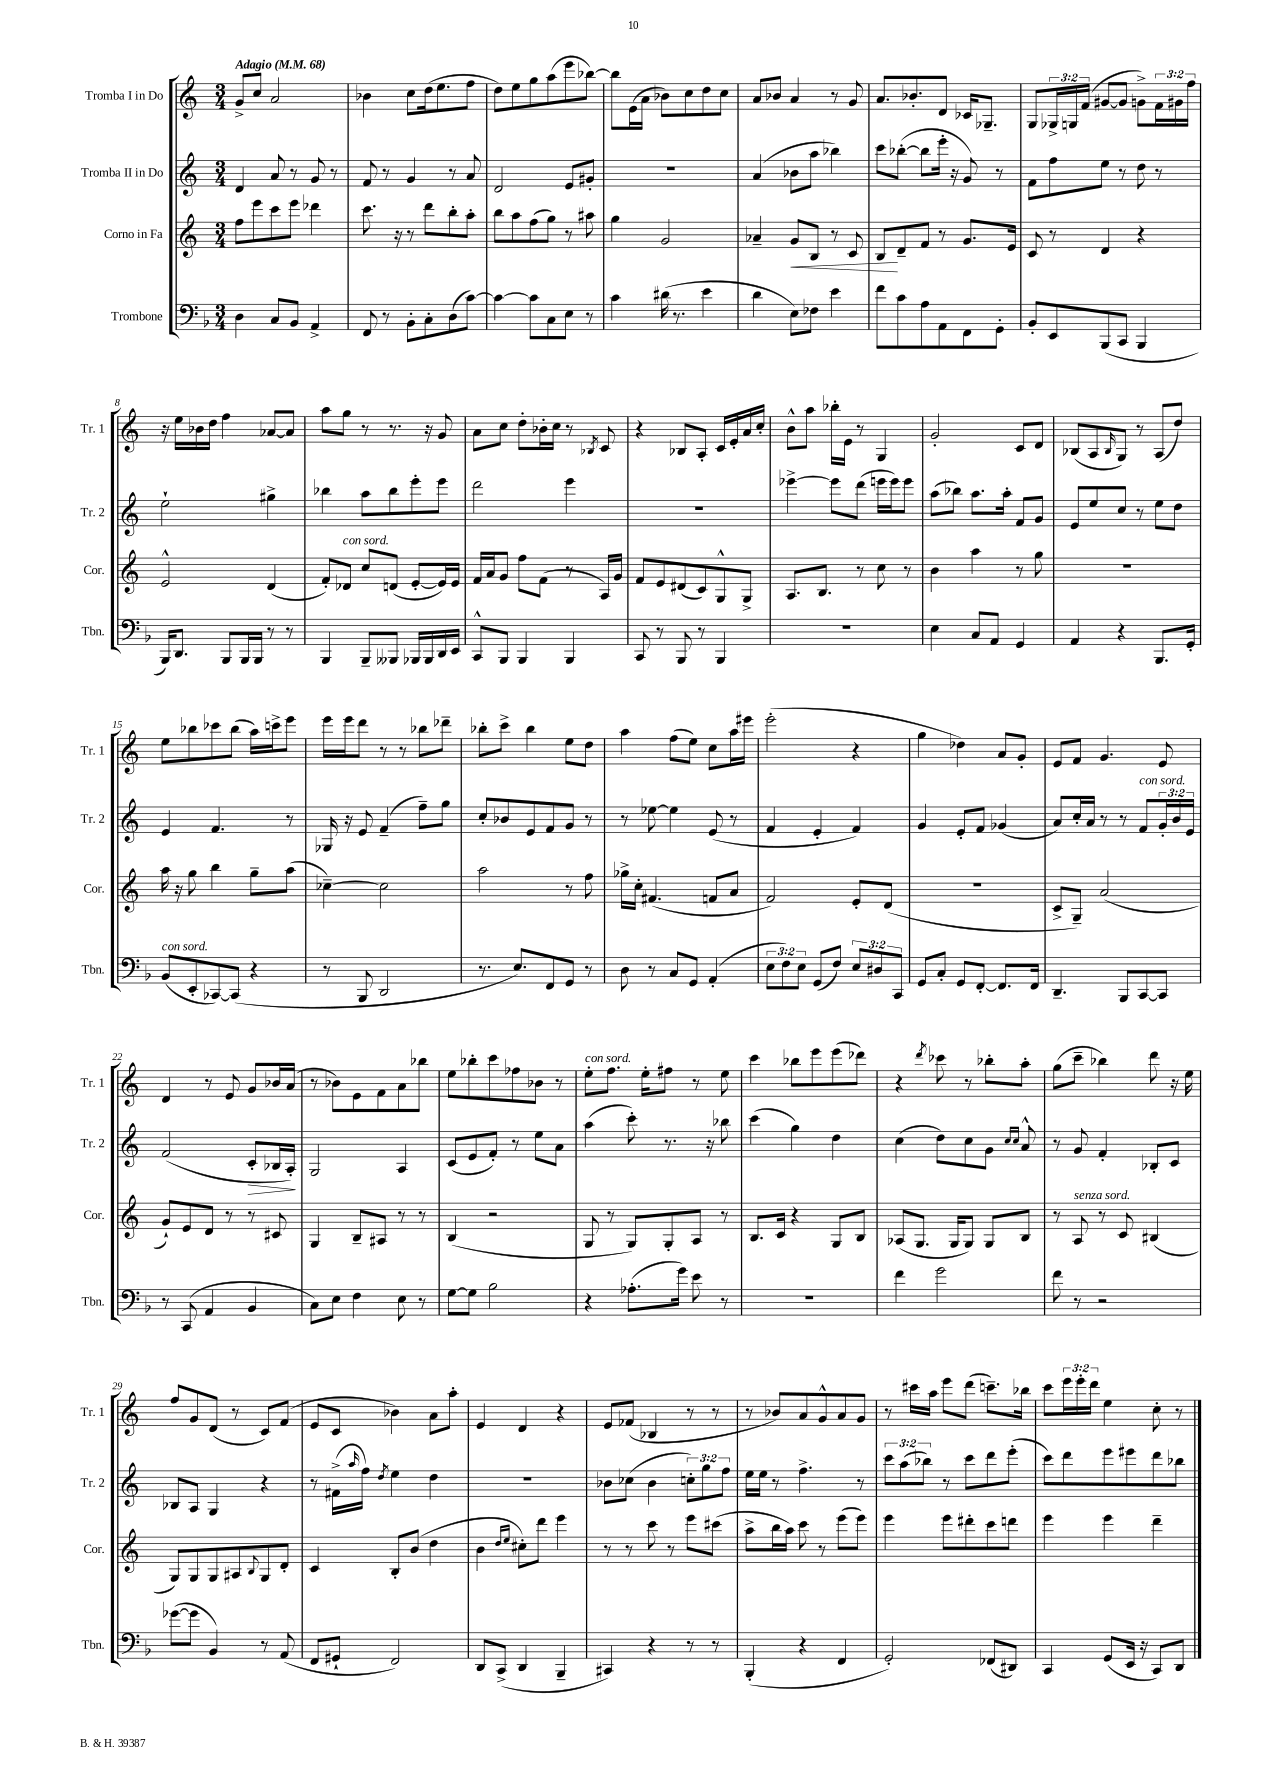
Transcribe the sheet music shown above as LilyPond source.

<<
\new StaffGroup <<
\new Staff = "s0" \with { instrumentName = "Tromba I in Do" shortInstrumentName = "Tr. 1" } {
    \clef treble \key c \major \numericTimeSignature \time 3/4 \override Staff.TupletNumber.text = #tuplet-number::calc-fraction-text \tempo "Adagio" 4 = 68
    g'8-> c''8 a'2 |
    bes'4 c''8 d''16( e''8. f''8 |
    d''8) e''8 g''8 a''8( e'''8 bes''8~) |
    bes''8 e'16( a'16 bes'8) c''8 d''8 c''8 |
    a'8 bes'8 a'4 r8 g'8 |
    a'8. bes'8.-. d'8 ces'16 ges8.-- |
    g8 \tuplet 3/2 { ges16-> g16 f'16( } gis'8~ gis'8 g'8->) \tuplet 3/2 { f'16 gis'16 f''16 } |
    r16 e''16 bes'16 d''16 f''4 aes'8~ aes'8 |
    a''8 g''8 r8 r8. r16 g'8 |
    a'8 c''8 d''8-. bes'16-. c''16 r8 \acciaccatura { bes8 } c'8 |
    r4 bes8 a8-. c'16 e'16-. a'16 c''16-. |
    b'8-^ a''8 bes''16-. e'16 r8 g4 |
    g'2-. c'8 d'8 |
    bes8( a8 \grace { bes16 } g8) r8 a8( d''8) |
    e''8 bes''8 ces'''8 bes''8( a''16) c'''16-> e'''8 |
    e'''16 e'''16 d'''8 r8 r8 bes''8 des'''8-- |
    bes''8-. c'''8-> bes''4 e''8 d''8 |
    a''4 f''8( e''8) c''8 a''16 eis'''16 |
    e'''2-.( r4 |
    g''4 des''4) a'8 g'8-. |
    e'8 f'8 g'4. e'8 |
    d'4 r8 e'8 g'8 bes'16 a'16( |
    r8 bes'8) e'8 f'8 a'8 bes''8 |
    e''8 bes''8-. c'''8 fes''8 bes'8 r8 |
    e''8-.^\markup { \italic "con sord." } f''8. e''16-. fis''8 r8 e''8 |
    c'''4 bes''8 e'''8 e'''8( des'''8) |
    r4 \acciaccatura { d'''8 } ces'''8 r8 bes''8-. a''8-. |
    g''8( c'''8-- bes''4) d'''8 r16 e''16 |
    f''8 g'8 d'8( r8 c'8) f'8( |
    e'8 c'8 bes'4) a'8 a''8-. |
    e'4 d'4 r4 |
    e'8 fes'8( bes4 r8 r8 |
    r8 bes'8) a'8 g'8-^ a'8 g'8 |
    r8 cis'''16 a''16 e'''8 d'''8( c'''8.--) bes''16 |
    c'''8 \tuplet 3/2 { e'''16 e'''16-. d'''16 } e''4 c''8-. r8 \bar "|." |
}
\new Staff = "s1" \with { instrumentName = "Tromba II in Do" shortInstrumentName = "Tr. 2" } {
    \clef treble \key c \major \numericTimeSignature \time 3/4 \override Staff.TupletNumber.text = #tuplet-number::calc-fraction-text
    d'4 a'8 r8 g'8 r8 |
    f'8 r8 g'4 r8 a'8 |
    d'2 e'8 gis'8-. |
    R2. |
    a'4( bes'8 a''8 bes''4) |
    c'''8 bes''8~-.( bes''8 e'''16-. r16 g'8) r8 |
    f'8 f''8 e''8 r8 d''8 r8 |
    e''2-! gis''4-> |
    bes''4 a''8 bes''8 e'''8-. e'''8 |
    d'''2 e'''4 |
    R2. |
    ees'''4~-> ees'''8 d'''8( e'''16 e'''16) e'''8 |
    a''8( bes''8) a''8. a''16-. f'8 g'8 |
    e'8 e''8 c''8 r8 e''8 d''8 |
    e'4 f'4. r8 |
    ges16 r16 e'8 f'4--( f''8--) g''8 |
    c''8-. bes'8 e'8 f'8 g'8 r8 |
    r8 ees''8~ ees''4 e'8( r8 |
    f'4 e'4-. f'4) |
    g'4 e'8-. f'8 ges'4( |
    a'8) c''16-. a'16 r8 r8 f'8^\markup { \italic "con sord." } \tuplet 3/2 { g'16-. b'16 e'16 } |
    f'2( c'8-.\> bes16 a16-.\!) |
    g2 a4 |
    c'8( e'8 f'8-.) r8 e''8 a'8 |
    a''4( c'''8-.) r8. r16 bes''8 |
    c'''4( g''4) d''4 |
    c''4( d''8) c''8 g'8 \grace { c''16 c''16 } a'8-^ |
    r8 g'8 f'4-. bes8-. c'8 |
    bes8 a8 g4 r4 |
    r8 fis'16->( \grace { a''16 } f''16) \acciaccatura { d''8 } e''4 d''4 |
    R2. |
    bes'8 ces''8( bes'4 \tuplet 3/2 { c''8-.) g''8 f''8 } |
    e''16 e''16 r8 f''4.-> r8 |
    \tuplet 3/2 { c'''8 a''8( bes''8) } r8 c'''8 d'''8 e'''8-.( |
    c'''8) d'''8 e'''8 eis'''8 d'''8 bes''8 \bar "|." |
}
\new Staff = "s2" \with { instrumentName = "Corno in Fa" shortInstrumentName = "Cor." } {
    \clef treble \key c \major \numericTimeSignature \time 3/4
    f''8 e'''8 c'''8 e'''8 des'''4 |
    c'''8. r16 r8 d'''8 b''8-. a''8-. |
    b''8 a''8 f''8( g''8) r8 ais''8 |
    g''4 g'2 |
    aes'4-- g'8\< b8 r8 c'8 |
    b8\! d'8-- f'8 r8 g'8. e'16 |
    c'8 r8 d'4 r4 |
    e'2-^ d'4( |
    f'8-.) des'8^\markup { \italic "con sord." } c''8 d'8( e'8~-. e'16) e'16 |
    f'16 a'16 g'8 f''8 f'8( r8 a16) g'16 |
    f'8 e'8 dis'8( c'8) g8-^ g8-> |
    a8. b8. r8 c''8 r8 |
    b'4 a''4 r8 g''8 |
    R2. |
    a''16 r16 g''8 b''4 g''8-- a''8( |
    ces''4~--) ces''2 |
    a''2 r8 f''8 |
    ges''16-> c''16-. fis'4.( f'8 a'8 |
    f'2) e'8-. d'8( |
    R2. |
    c'8-> g8--) a'2( |
    g'8-!) e'8 d'8 r8 r8 cis'8 |
    g4 b8-- ais8 r8 r8 |
    b4( r2 |
    g8 r8 g8) g8-. a8 r8 |
    b8. c'16 r4 g8 b8 |
    aes8( g8. g16 g8) g8 b8 |
    r8 a8^\markup { \italic "senza sord." } r8 c'8 bis4( |
    g8) g8 g8 ais8 \appoggiatura { b8 } g8 d'8-. |
    c'4 b8-. b'8( d''4 |
    b'4 \grace { d''16 e''16 } cis''8-.) d'''8 e'''4 |
    r8 r8 c'''8 r8 e'''8 cis'''8( |
    a''8-> b''16 a''16) c'''8 r8 e'''8( e'''8) |
    e'''4 e'''8 dis'''8-. c'''8 d'''8 |
    e'''4 e'''4 d'''4-- \bar "|." |
}
\new Staff = "s3" \with { instrumentName = "Trombone" shortInstrumentName = "Tbn." } {
    \clef bass \key f \major \numericTimeSignature \time 3/4 \override Staff.TupletNumber.text = #tuplet-number::calc-fraction-text
    d4 c8 bes,8 a,4-> |
    f,8 r8 bes,8-. c8-. d8( c'8~) |
    c'4~ c'8 c8 e8 r8 |
    c'4 dis'16( r8. e'4 |
    d'4 e8) fes8 e'4 |
    f'8 c'8 a8 a,8 f,8 g,8-. |
    bes,8-. e,8 bes,,8( c,8 bes,,4 |
    bes,,16) d,8. bes,,8 bes,,16 bes,,16 r8 r8 |
    bes,,4 bes,,8-- beses,,8 bes,,16 bes,,16 d,16 e,16 |
    c,8-^ bes,,8 bes,,4 bes,,4 |
    c,8 r8 bes,,8 r8 bes,,4 |
    R2. |
    e4 c8 a,8 g,4 |
    a,4 r4 bes,,8. g,16-. |
    bes,8^\markup { \italic "con sord." }( e,8-. ces,8~) ces,8( r4 |
    r8 bes,,8 d,2 |
    r8. e8.) f,8 g,8 r8 |
    d8 r8 c8 g,8 a,4-.( |
    \tuplet 3/2 { e8 f8) e8 } g,8( f8) \tuplet 3/2 { e8 dis8 c,8 } |
    g,8 c8-. g,8 f,8~-. f,8. f,16 |
    d,4.-- bes,,8 c,8~ c,8 |
    r8 c,8( a,4 bes,4 |
    c8) e8 f4 e8 r8 |
    g8~ g8 bes2 |
    r4 aes8.-.( g'16) e'8 r8 |
    R2. |
    f'4 g'2 |
    f'8 r8 r2 |
    ges'8~( ges'8 bes,4) r8 a,8( |
    f,8 gis,8-! f,2) |
    d,8 c,8->( d,4 bes,,4-- |
    cis,4) r4 r8 r8 |
    bes,,4-.( r4 f,4 |
    g,2-.) fes,8( dis,8) |
    c,4 g,8( e,16 r16 c,8) d,8 \bar "|." |
}
>>
>>
